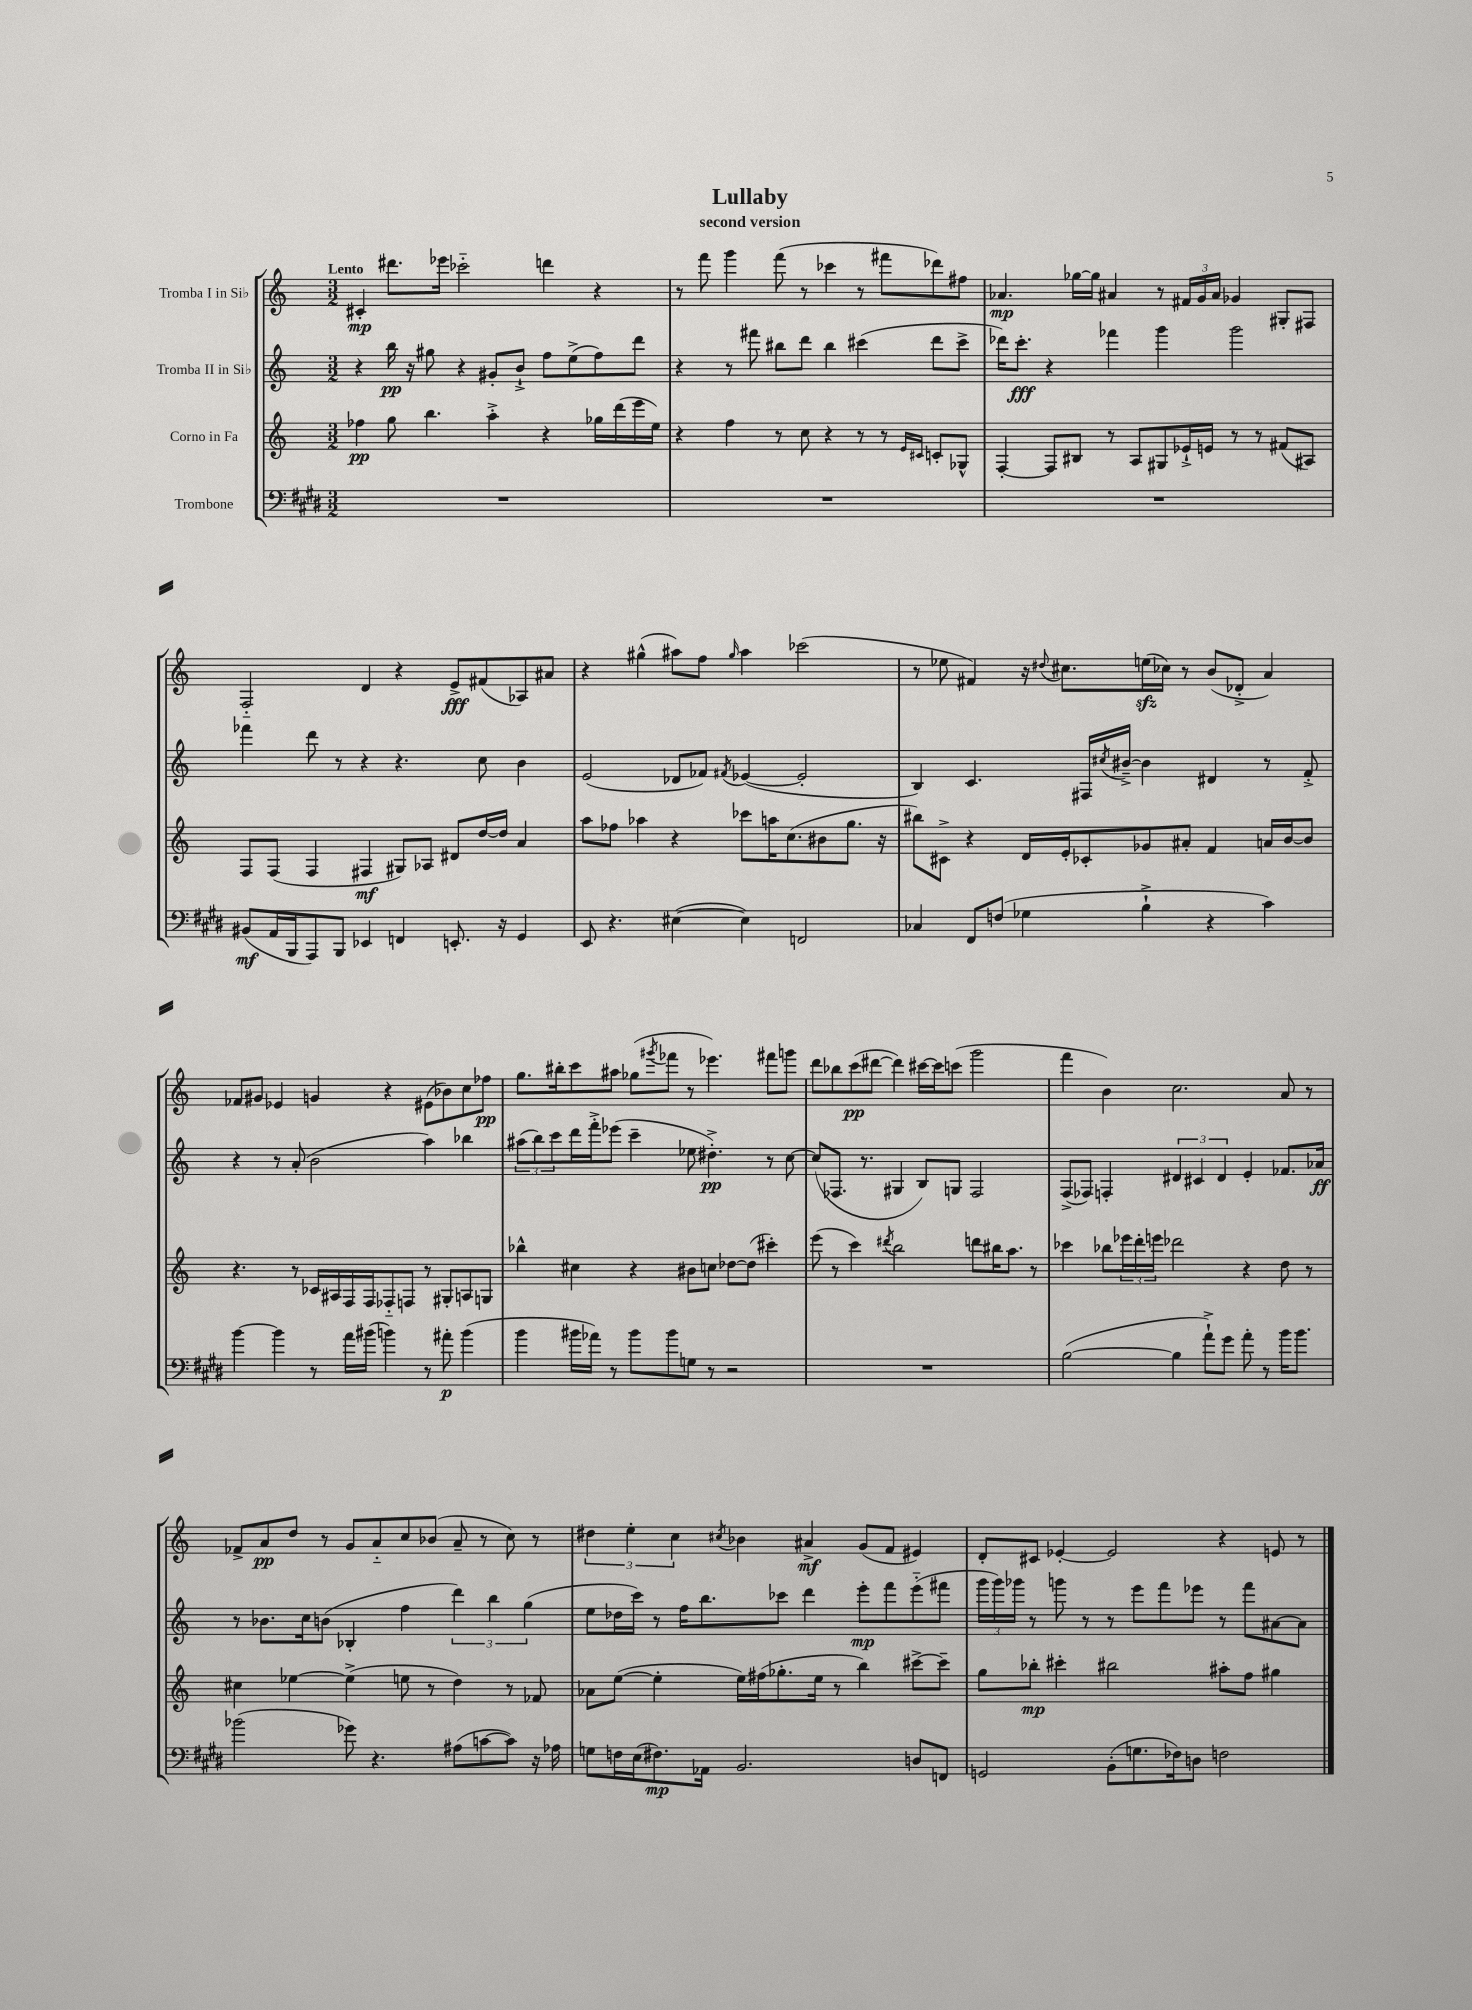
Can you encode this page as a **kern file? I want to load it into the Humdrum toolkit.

**kern	**dynam	**kern	**dynam	**kern	**dynam	**kern	**dynam
*part4	*part4	*part3	*part3	*part2	*part2	*part1	*part1
*staff4	*staff4	*staff3	*staff3	*staff2	*staff2	*staff1	*staff1
*I"Trombone	*	*I"Corno in Fa	*	*I"Tromba II in Si♭	*	*I"Tromba I in Si♭	*
*clefF4	*	*clefG2	*	*clefG2	*	*clefG2	*
*k[f#c#g#d#]	*	*k[]	*	*k[]	*	*k[]	*
*M3/2	*	*M3/2	*	*M3/2	*	*M3/2	*
=1	=1	=1	=1	=1	=1	=1	=1
!	!	!	!	!	!	!LO:TX:a:B:t=Lento	!
1.r	.	4ff-X\	pp	4r	.	4c#X'/	mp
.	.	8gg\	.	16bb\	pp	8.ddd#X\L	.
.	.	.	.	16r	.	.	.
.	.	4.bb\	.	8gg#X\	.	.	.
.	.	.	.	.	.	16eee-X\Jk	.
.	.	.	.	4r	.	2ccc-X\	.
.	.	4aa'^\	.	8g#X'/L	.	.	.
.	.	.	.	8b`^/J	.	.	.
.	.	4r	.	8ff\L	.	4dddn\	.
.	.	.	.	(8ee^\	.	.	.
.	.	16gg-X\LL	.	8ff\)	.	4r	.
.	.	(16ddd\	.	.	.	.	.
.	.	16eee\	.	8ddd\J	.	.	.
.	.	16ee\JJ)	.	.	.	.	.
=2	=2	=2	=2	=2	=2	=2	=2
1.r	.	4r	.	4r	.	8r	.
.	.	.	.	.	.	8fff\	.
.	.	4ff\	.	8r	.	4ggg\	.
.	.	.	.	8fff#X\	.	.	.
.	.	8r	.	8bb#X\L	.	(8fff\	.
.	.	8cc\	.	8ddd\J	.	8r	.
.	.	4r	.	4bb#\	.	4ccc-X\	.
.	.	8r	.	(4ccc#X\	.	8r	.
.	.	8r	.	.	.	8fff#X\L	.
.	.	16qqe/LL	.	.	.	.	.
.	.	16qqc#X/JJ	.	.	.	.	.
.	.	8cn'/L	.	8ddd\L	.	8ddd-X\)	.
.	.	8G-X^^/J	.	8ccc#^\J	.	8ff#X\J	.
=3	=3	=3	=3	=3	=3	=3	=3
1.r	.	[4F'/	.	16ddd-X\KL)	.	4.a-X/	mp
.	.	.	.	8.ccc'\J	fff	.	.
.	.	8F/L]	.	4r	.	.	.
.	.	8B#X/J	.	.	.	[16gg-X\LL	.
.	.	.	.	.	.	16gg-\JJ]	.
.	.	8r	.	4fff-X\	.	4a#X/	.
.	.	8A/L	.	.	.	.	.
.	.	8G#X/	.	4ggg\	.	8r	.
.	.	16e-X`^/L	.	.	.	24f#X/LL	.
.	.	.	.	.	.	24g/	.
.	.	16en/JJ	.	.	.	.	.
.	.	.	.	.	.	24a#/JJ	.
.	.	8r	.	2ggg\	.	4g-X/	.
.	.	8r	.	.	.	.	.
.	.	(8f#X/L	.	.	.	8G#X'/L	.
.	.	8A#X/J)	.	.	.	8F#X/J	.
!!LO:LB:g=z
=4	=4	=4	=4	=4	=4	=4	=4
(8BB#X/L	mf	8F/L	.	4fff-X\	.	2F/	.
16AA/L	.	(8F/J	.	.	.	.	.
16BBB/J	.	.	.	.	.	.	.
8AAA/)	.	4F/	.	8ddd\	.	.	.
8BBB/J	.	.	.	8r	.	.	.
4EE-X/	.	4F#X/	mf	4r	.	4d/	.
4FFn/	.	8G#X/L)	.	4.r	.	4r	.
.	.	8A-X/J	.	.	.	.	.
8.EEn'/	.	8d#X/L	.	.	.	8e^/L	fff
.	.	[16dd/L	.	8cc\	.	(8f#X/	.
16r	.	16dd/JJ]	.	.	.	.	.
4GG#/	.	4a/	.	4b\	.	8A-X/)	.
.	.	.	.	.	.	8a#X/J	.
=5	=5	=5	=5	=5	=5	=5	=5
8EE/	.	8aa\L	.	(2e/	.	4r	.
4.r	.	8ff-X\J	.	.	.	.	.
.	.	4aa-X\	.	.	.	(4gg#X^^\	.
([4E#X\	.	4r	.	8d-X/L	.	8aa#X\L)	.
.	.	.	.	8f-X/J)	.	8ff\J	.
.	.	.	.	8qf#X/	.	16qqgg#/	.
4E#\])	.	8ccc-X\L	.	([4e-X/	.	4aa#\	.
.	.	16aan\K	.	.	.	.	.
.	.	(8.cc\	.	.	.	.	.
2FFn/	.	.	.	2e-'/]	.	(2ccc-X\	.
.	.	8b#X\	.	.	.	.	.
.	.	8.gg\J	.	.	.	.	.
.	.	16r	.	.	.	.	.
=6	=6	=6	=6	=6	=6	=6	=6
4C-X/	.	8bb#X\L)	.	4B/)	.	8r	.
.	.	8c#X^\J	.	.	.	8ee-X\	.
8FF#/L	.	4r	.	4.c/	.	4f#X/)	.
(8Fn/J	.	.	.	.	.	.	.
4G-X\	.	16d/LL	.	.	.	16r	.
.	.	.	.	.	.	8qqdd#X/	.
.	.	16e'/J	.	.	.	8.cc#X\L	.
.	.	8c-X'/	.	16F#X/LL	.	.	.
.	.	.	.	8qcc#X/	.	.	.
.	.	.	.	[16b#X~^/JJ	.	.	.
4B`^\	.	8g-X/	.	4b#\]	.	(16eenzz\L	.
.	.	.	.	.	.	16cc-X\JJ)	.
.	.	8a#X'/J	.	.	.	8r	.
4r	.	4f/	.	4d#X/	.	(8b/L	.
.	.	.	.	.	.	8d-X'^/J	.
4c#\)	.	16an/LL	.	8r	.	4a/)	.
.	.	[16b/J	.	.	.	.	.
.	.	8b/J]	.	8f'^/	.	.	.
!!LO:LB:g=z
=7	=7	=7	=7	=7	=7	=7	=7
[4b\	.	4.r	.	4r	.	8f-X/L	.
.	.	.	.	.	.	8g#X/J	.
4b\]	.	.	.	8r	.	4e-X/	.
.	.	8r	.	(8a'/	.	.	.
8r	.	16c-X/LL	.	2b\	.	4gn/	.
.	.	16A#X/	.	.	.	.	.
16a\LL	.	16F/	.	.	.	.	.
(16b#X\JJ	.	16F/J	.	.	.	.	.
4bn\)	.	8F-X/	.	.	.	4r	.
.	.	8Fn/J	.	.	.	.	.
8r	.	8r	.	4aa\)	.	(8e#X\L	.
8a#X'\	p	8G#X'/L	.	.	.	8b-X\)	.
(4b\	.	8An/	.	4bb-X\	.	8cc\	.
.	.	8Gn/J	.	.	.	8ff-X\J	pp
=8	=8	=8	=8	=8	=8	=8	=8
4b\	.	4bb-X^^\	.	(12aa#X\L	.	8.gg\L	.
.	.	.	.	12bb\)	.	.	.
.	.	.	.	12ccc\	.	.	.
.	.	.	.	.	.	16bb#X'\k	.
16b#X\LL	.	4cc#X\	.	16ddd\L	.	8ccc\	.
16a-X\JJ)	.	.	.	16fff'^\J	.	.	.
8r	.	.	.	(8eee-X\J	.	8aa#X\J	.
8b#\L	.	4r	.	4ccc~\	.	(8gg-X\L	.
.	.	.	.	.	.	8qggg#X/	.
8b#\	.	.	.	.	.	8fff-X\J	.
8Gn\J	.	8b#X\L	.	8ee-X\	.	8r	.
8r	.	8ccn\J	.	4.dd#X'^\)	pp	4.eee-X\)	.
2r	.	[8dd-X\L	.	.	.	.	.
.	.	(8dd-\J]	.	.	.	.	.
.	.	4ccc#X'\)	.	8r	.	8fff#X\L	.
.	.	.	.	[8cc\	.	8gggn\J	.
=9	=9	=9	=9	=9	=9	=9	=9
1.r	.	(8eee\	.	(8cc/L]	.	8ddd\L	.
.	.	8r	.	8.F-X/J	.	8bb-X\	.
.	.	4ccc\)	.	.	.	(8ccc\	pp
.	.	.	.	8.r	.	.	.
.	.	.	.	.	.	[8ddd#X\J	.
.	.	8qddd#X/	.	.	.	.	.
.	.	2bb\	.	4G#X/	.	4ddd#\])	.
.	.	.	.	8B/L)	.	[16ccc#X\LL	.
.	.	.	.	.	.	16ccc#\J]	.
.	.	.	.	8Gn/J	.	(8cccn\J	.
.	.	8dddn\L	.	2F-/	.	2ggg\	.
.	.	16bb#X\K	.	.	.	.	.
.	.	8.aa\J	.	.	.	.	.
.	.	8r	.	.	.	.	.
=10	=10	=10	=10	=10	=10	=10	=10
([2B\	.	4ccc-X\	.	(8F^/L	.	4fff\	.
.	.	.	.	8F-X/J)	.	.	.
.	.	8bb-X\L	.	4Fn'/	.	4b\)	.
.	.	24eee-X\L	.	.	.	.	.
.	.	24ddd'\	.	.	.	.	.
.	.	24eeen\JJ	.	.	.	.	.
4B\]	.	2ddd-X\	.	6d#X/	.	2.cc\	.
.	.	.	.	6c#X/	.	.	.
8a`^\L)	.	.	.	.	.	.	.
.	.	.	.	6d#/	.	.	.
8g#\J	.	.	.	.	.	.	.
8a'\	.	4r	.	4e'/	.	.	.
8r	.	.	.	.	.	.	.
16b\KL	.	8dd\	.	8.f-X/L	.	8a/	.
8.b\J	.	.	.	.	.	.	.
.	.	8r	.	.	.	8r	.
.	.	.	.	16a-X/Jk	ff	.	.
!!LO:LB:g=z
=11	=11	=11	=11	=11	=11	=11	=11
(2b-X\	.	4cc#X\	.	8r	.	8f-X^/L	.
.	.	.	.	8.b-X\L	.	8a/	pp
.	.	[4ee-X\	.	.	.	8dd/J	.
.	.	.	.	16cc\k	.	.	.
.	.	.	.	(8bn\J	.	8r	.
8g-X\)	.	(4ee-^\]	.	4B-X'/	.	8g/L	.
4.r	.	.	.	.	.	8a/	.
.	.	8een\	.	4ff\	.	8cc/	.
.	.	8r	.	.	.	(8b-X/J	.
(8A#X\L	.	4dd\)	.	6ddd\)	.	8a~/	.
[8cn\	.	.	.	.	.	8r	.
.	.	.	.	6bb\	.	.	.
8c\J])	.	8r	.	.	.	8cc\)	.
.	.	.	.	(6gg\	.	.	.
16r	.	8f-X/	.	.	.	8r	.
16A-X\	.	.	.	.	.	.	.
=12	=12	=12	=12	=12	=12	=12	=12
8Gn\L	.	8a-X\L	.	8ee\L	.	6dd#X\	.
16Fn\L	.	([8ee\J	.	16dd-X\L	.	.	.
.	.	.	.	.	.	6ee'\	.
(16E\J	.	.	.	16ccc\JJ)	.	.	.
8.F#X\)	mp	4ee'\]	.	8r	.	.	.
.	.	.	.	.	.	6cc\	.
.	.	.	.	16ff\KL	.	.	.
16AA-X\Jk	.	.	.	8.bb\	.	.	.
.	.	.	.	.	.	8qcc#X/	.
2.BB/	.	16ee\LL)	.	.	.	4b-X\	.
.	.	(16ff#X\J	.	.	.	.	.
.	.	8.gg-X'\	.	8ccc-X\J	.	.	.
.	.	.	.	4ddd\	.	4a#X^/	mf
.	.	16ee\Jk	.	.	.	.	.
.	.	8r	.	.	.	.	.
.	.	4bb\)	.	8eee'\L	mp	(8g/L	.
.	.	.	.	8fff\	.	8f/J	.
8Dn/L	.	[8ccc#X^\L	.	(8eee\	.	4e#X/)	.
8FFn/J	.	8ccc#~\J]	.	8fff#X\J	.	.	.
=13	=13	=13	=13	=13	=13	=13	=13
2GGn/	.	8gg\L	.	24ggg\LL	.	8d'/L	.
.	.	.	.	24ggg\)	.	.	.
.	.	.	.	24ggg-X\JJ	.	.	.
.	.	8bb-X'\J	mp	8r	.	8c#X/J	.
.	.	4ccc#X'\	.	8gggn\	.	[4e-X'/	.
.	.	.	.	8r	.	.	.
(8BB'\L	.	2bb#X\	.	8r	.	2e-/]	.
8.Gn\	.	.	.	8eee\L	.	.	.
.	.	.	.	8fff\	.	.	.
16F-X\k)	.	.	.	.	.	.	.
8Dn\J	.	.	.	8eee-X\J	.	.	.
2Fn\	.	8aa#X'\L	.	8r	.	4r	.
.	.	8ff\J	.	8fff\L	.	.	.
.	.	4gg#X\	.	[8a#X\	.	8en/	.
.	.	.	.	8a#\J]	.	8r	.
==	==	==	==	==	==	==	==
*-	*-	*-	*-	*-	*-	*-	*-
